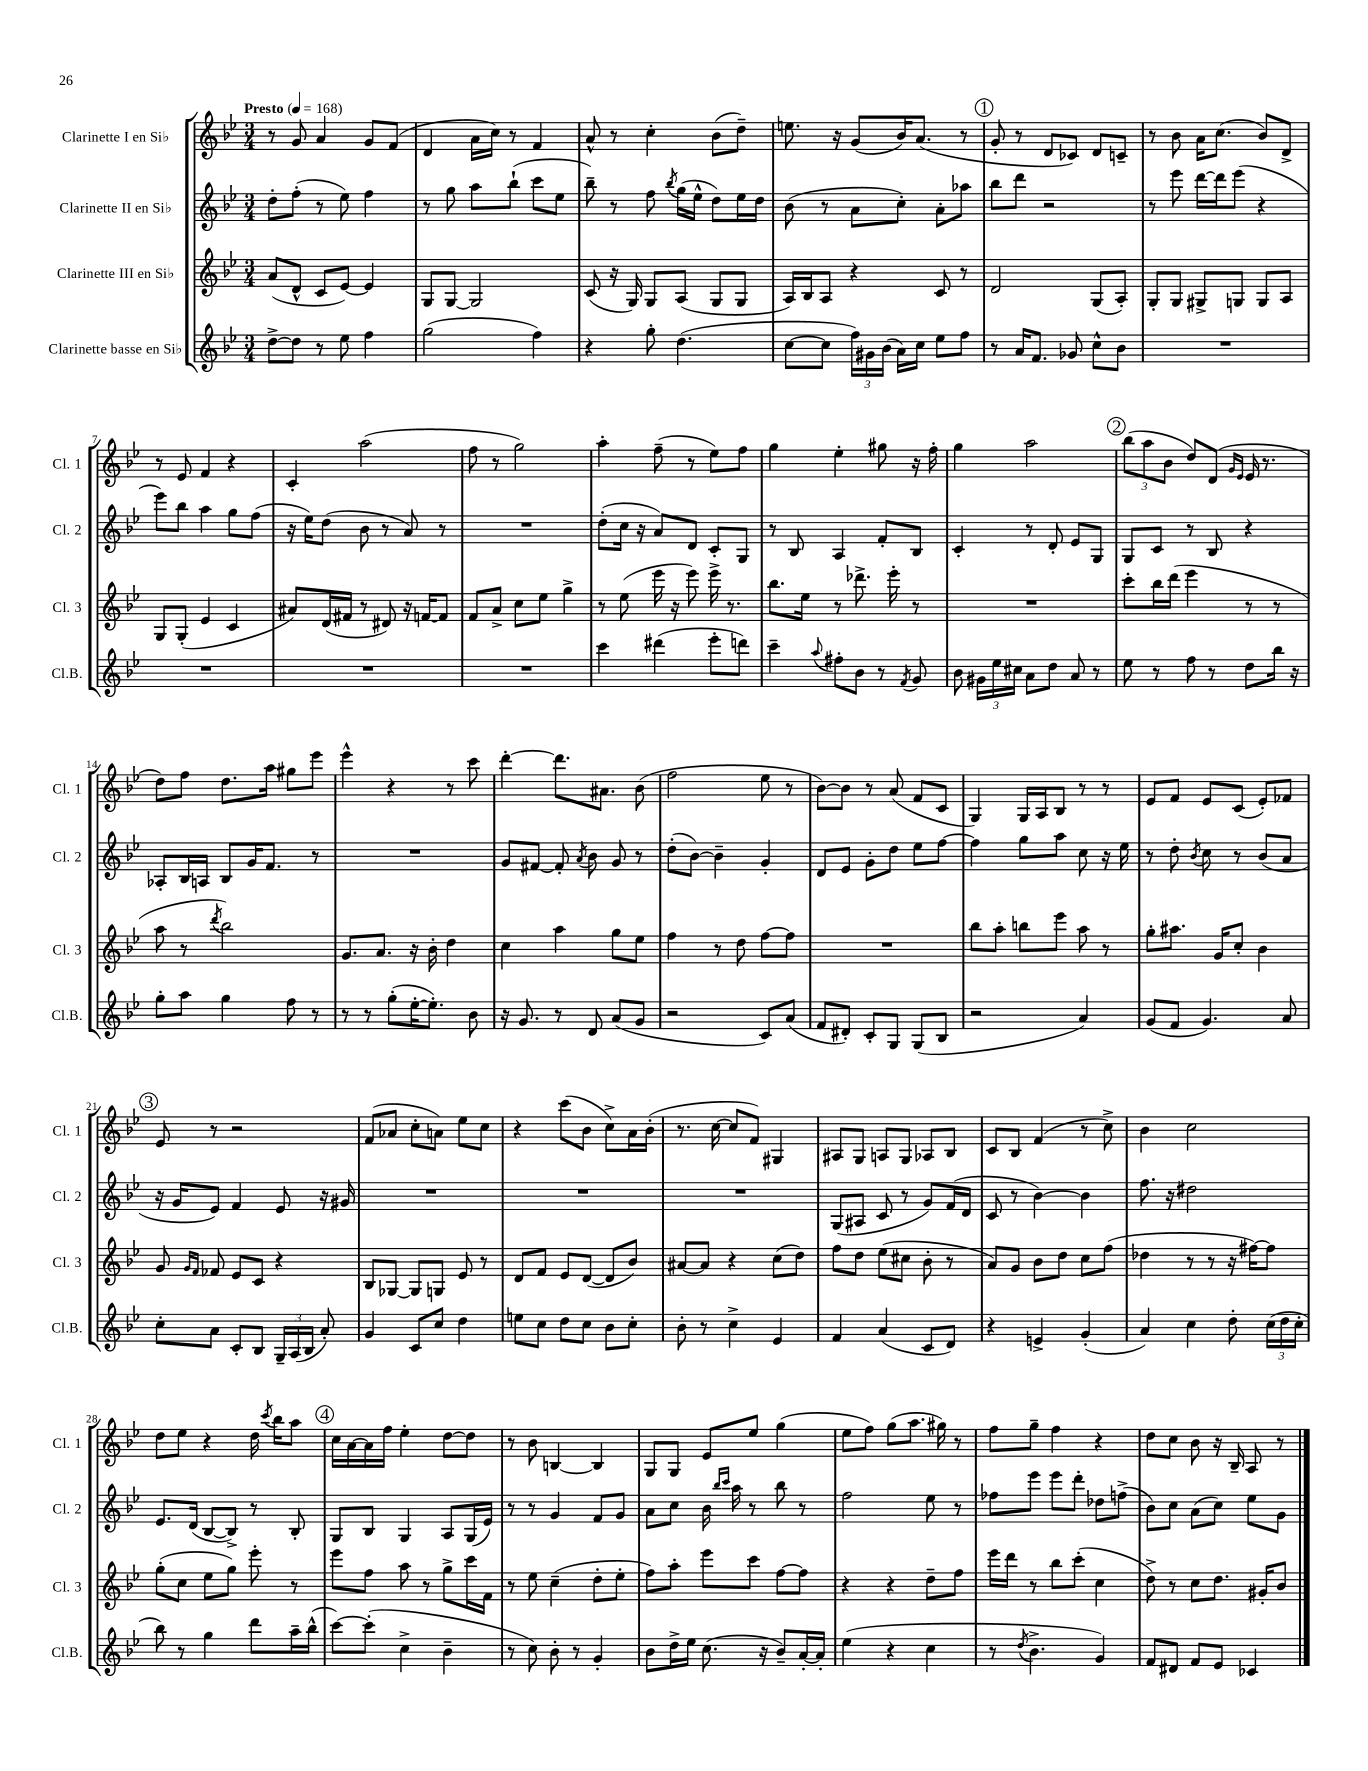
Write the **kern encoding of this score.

**kern	**kern	**kern	**kern
*part4	*part3	*part2	*part1
*staff4	*staff3	*staff2	*staff1
*I"Clarinette basse en Si♭	*I"Clarinette III en Si♭	*I"Clarinette II en Si♭	*I"Clarinette I en Si♭
*I'Cl.B.	*I'Cl. 3	*I'Cl. 2	*I'Cl. 1
*clefG2	*clefG2	*clefG2	*clefG2
*k[b-e-]	*k[b-e-]	*k[b-e-]	*k[b-e-]
*M3/4	*M3/4	*M3/4	*M3/4
*MM168	*MM168	*MM168	*MM168
=1	=1	=1	=1
!	!	!	!LO:TX:a:B:t=Presto
[8dd^\L	(8a/L	8dd'\L	8r
8dd\J]	8d^^/J	(8ff'\J	8g/
8r	8c/L	8r	4a/
8ee-\	[8e-/J)	8ee-\)	.
4ff\	4e-/]	4ff\	8g/L
.	.	.	(8f/J
=2	=2	=2	=2
(2gg\	8G/L	8r	4d/
.	[8G/J	8gg\	.
.	2G/]	8aa\L	16a\LL
.	.	.	16cc\JJ)
.	.	(8bb-`\J	8r
4ff\)	.	8ccc\L	4f/
.	.	8ee-\J	.
=3	=3	=3	=3
4r	(8c/	8bb-~\)	8a^^/
.	16r	8r	8r
.	16G/)	.	.
8gg'\	8G/L	8ff\	4cc'\
.	.	8qbb-/	.
(4.dd\	(8A/J	(16gg\LL	.
.	.	16ee-^^\JJ	.
.	8G/L	8dd\L)	(8b-\L
.	8G/J	16ee-\L	8dd~\J)
.	.	16dd\JJ	.
=4	=4	=4	=4
[8cc\L	16A/LL)	(8b-\	8.een\
.	16B-/J	.	.
8cc\J]	8A/J	8r	.
.	.	.	16r
24ff\LL)	4r	8a\L	(8g/L
24g#X\	.	.	.
(24b-\JJ	.	.	.
16a\LL)	.	8cc'\J)	16b-/K)
16cc\JJ	.	.	(8.a/J
8ee-\L	8c/	8a'\L	.
8ff\J	8r	8aa-X\J	8r
!!LO:REH:place=s1:t=1
=5	=5	=5	=5
8r	2d/	8bb-\L	8g'/
16a/KL	.	8ddd\J	8r
8.f/J	.	.	.
.	.	2r	8d/L
8g-X/	.	.	8c-X/J)
8cc^^\L	(8G/L	.	8d/L
8b-\J	8A'/J)	.	8cn~/J
=6	=6	=6	=6
2.r	8G'/L	8r	8r
.	8G/J	8eee-\	8b-\
.	8G#X^/L	[16ddd\LL	16a\KL
.	.	16ddd\J]	(8.cc\J
.	8Gn/J	(8eee-\J	.
.	8G/L	4r	8b-/L)
.	8A/J	.	8d^/J
!!LO:LB:g=z
=7	=7	=7	=7
2.r	8G/L	8eee-\L)	8r
.	(8G'/J	8bb-\J	8e-/
.	4e-/	4aa\	4f/
.	4c/	8gg\L	4r
.	.	(8ff\J	.
=8	=8	=8	=8
2.r	8a#X/L)	16r	4c'/
.	.	16ee-\KL)	.
.	(16d/L	(8dd\J	.
.	16f#X/JJ	.	.
.	8r	8b-\	(2aa\
.	8d#X/)	8r	.
.	16r	8a/)	.
.	[16fn/KL	.	.
.	8f/J]	8r	.
=9	=9	=9	=9
2.r	8f/L	2.r	8ff\
.	8a^/J	.	8r
.	8cc\L	.	2gg\)
.	8ee-\J	.	.
.	4gg^\	.	.
=10	=10	=10	=10
4ccc\	8r	(8dd'\L	4aa'\
.	(8ee-\	16cc\Jk	.
.	.	16r	.
(4ddd#X\	16eee-\	8a/L)	(8ff~\
.	16r	.	.
.	8eee-\)	8d/J	8r
8eee-'\L	16eee-^\	8c'/L	8ee-\L)
.	8.r	.	.
8dddn\J)	.	8G/J	8ff\J
=11	=11	=11	=11
4ccc~\	8.bb-\L	8r	4gg\
.	.	8B-/	.
.	16ee-\Jk	.	.
8qqaa/	.	.	.
8ff#X'\L	8r	4A/	4ee-'\
8b-\J	8.ddd-X^\	.	.
8r	.	8f'/L	8gg#X\
.	16eee-'\	.	.
8qf/	.	.	.
8g/	8r	8B-/J	16r
.	.	.	16ff'\
=12	=12	=12	=12
8b-\	2.r	4c'/	4gg\
24g#X\LL	.	.	.
24ee-\	.	.	.
24cc#X\JJ	.	.	.
8a\L	.	8r	2aa\
8dd\J	.	8d'/	.
8a/	.	8e-/L	.
8r	.	8G/J	.
!!LO:REH:place=s1:t=2
=13	=13	=13	=13
8ee-\	8ccc'\L	8G/L	(12bb-\L
.	.	.	12aa\
8r	16bb-\L	8c/J	.
.	.	.	12b-\J
.	(16ddd\JJ	.	.
8ff\	4eee-\	8r	8dd/L)
8r	.	8B-/	(8d/J
.	.	.	16qqg/LL
.	.	.	16qqe-/JJ
8dd\L	8r	4r	16e-/
.	.	.	8.r
16bb-\Jk	8r	.	.
16r	.	.	.
!!LO:LB:g=z
=14	=14	=14	=14
8gg'\L	8aa\	8A-X'/L	8dd\L)
8aa\J	8r	16B-/L	8ff\J
.	.	16An/JJ	.
.	8qddd/	.	.
4gg\	2bb-\)	8B-/L	8.dd\L
.	.	16g/K	.
.	.	8.f/J	16aa\Jk
8ff\	.	.	8gg#X\L
8r	.	8r	8eee-\J
=15	=15	=15	=15
8r	8.g/L	2.r	4eee-^^\
8r	.	.	.
.	8.a/J	.	.
(8gg'\L	.	.	4r
[16ee-'\K	16r	.	.
8.ee-'\J])	16b-'\	.	.
.	4dd\	.	8r
8b-\	.	.	8ccc\
=16	=16	=16	=16
16r	4cc\	8g/L	[4ddd'\
8.g/	.	.	.
.	.	[8f#X/J	.
8r	4aa\	8f#'/]	8.ddd\L]
.	.	8qa/	.
8d/	.	8b-\	.
.	.	.	8.a#X\J
(8a/L	8gg\L	8g/	.
8g/J	8ee-\J	8r	(8b-\
=17	=17	=17	=17
2r	4ff\	(8dd'\L	2ff\
.	.	[8b-\J)	.
.	8r	4b-~\]	.
.	8dd\	.	.
8c/L)	[8ff\L	4g'/	8ee-\
(8a/J	8ff\J]	.	8r
=18	=18	=18	=18
8f/L	2.r	8d/L	[8b-\L)
8d#X'/J)	.	8e-/J	8b-\J]
8c'/L	.	8g'\L	8r
8G/J	.	8dd\J	(8a/
(8G/L	.	8ee-\L	8f/L
8B-/J	.	[8ff\J	8c/J
=19	=19	=19	=19
2r	8bb-\L	4ff\]	4G/)
.	8aa'\J	.	.
.	8bbn\L	8gg\L	16G/LL
.	.	.	16A/J
.	8eee-\J	8aa\J	8B-/J
4a/)	8aa\	8cc\	8r
.	8r	16r	8r
.	.	16ee-\	.
=20	=20	=20	=20
(8g/L	8gg'\L	8r	8e-/L
8f/J	8.aa#X\J	8dd'\	8f/J
.	.	8qb-/	.
4.g/)	.	8cc\	8e-/L
.	16g/KL	.	.
.	8cc'/J	8r	(8c/J
.	4b-\	(8b-/L	8e-'/L)
8a/	.	8a/J	8f-X/J
!!LO:LB:g=z
!!LO:REH:place=s1:t=3
=21	=21	=21	=21
8cc'\L	8g/	16r	8e-/
.	.	16g/KL	.
.	16qqg/LL	.	.
.	16qqf/JJ	.	.
8a\J	8f-X/	8e-/J)	8r
8c'/L	8e-/L	4f/	2r
8B-/J	8c/J	.	.
24G~/LL	4r	8e-/	.
(24A/	.	.	.
24B-/JJ	.	.	.
8a'/)	.	16r	.
.	.	16g#X/	.
=22	=22	=22	=22
4g/	8B-/L	2.r	(8f/L
.	[8G-X/J	.	8a-X/J
8c/L	8G-/L]	.	8cc'\L
8cc/J	8Gn/J	.	8an\J)
4dd\	8e-/	.	8ee-\L
.	8r	.	8cc\J
=23	=23	=23	=23
8een\L	8d/L	2.r	4r
8cc\J	8f/J	.	.
8dd\L	8e-/L	.	(8ccc\L
8cc\J	([8d/J	.	8b-\J
8b-\L	8d/L]	.	8cc^\L)
8cc'\J	8b-/J)	.	16a\L
.	.	.	(16b-'\JJ
=24	=24	=24	=24
8b-'\	[8a#X/L	2.r	8.r
8r	8a#/J]	.	.
.	.	.	[16cc\
4cc^\	4r	.	8cc/L]
.	.	.	8f/J)
4e-/	(8cc\L	.	4G#X/
.	8dd\J)	.	.
=25	=25	=25	=25
4f/	8ff\L	(8G/L	8A#X/L
.	8dd\J	8A#X/J	8G/J
(4a/	(8ee-\L	8c/	8An/L
.	8cc#X\J	8r	8G/J
8c/L	8b-'\	8g/L)	8A-X/L
8d/J)	8r	(16f/L	8B-/J
.	.	16d/JJ	.
=26	=26	=26	=26
4r	8a/L)	8c/	8c/L
.	8g/J	8r	8B-/J
4en^/	8b-\L	[4b-\)	(4f/
.	8dd\J	.	.
(4g'/	8cc\L	4b-\]	8r
.	(8ff\J	.	8cc^\)
=27	=27	=27	=27
4a/)	4dd-X\	8.ff\	4b-\
.	.	16r	.
4cc\	8r	2dd#X\	2cc\
.	8r	.	.
8dd'\	16r	.	.
.	[16ff#X\KL)	.	.
(24cc\LL	8ff#\J]	.	.
24dd\	.	.	.
24cc'\JJ	.	.	.
!!LO:LB:g=z
=28	=28	=28	=28
8bb-\)	(8gg'\L	8.e-/L	8dd\L
8r	8cc\J	.	8ee-\J
.	.	(16d/Jk	.
4gg\	8ee-\L	[8B-/L	4r
.	8gg\J)	8B-^/J])	.
8ddd\L	8eee-'\	8r	16dd\
.	.	.	8qccc/
.	.	.	16bb-\KL
16aa~\L	8r	8B-'/	8aa\J
(16bb-^^\JJ	.	.	.
!!LO:REH:place=s1:t=4
=29	=29	=29	=29
[8ccc\L)	8eee-\L	8G/L	16cc\LL
.	.	.	[16a\
(8ccc'\J]	8ff\J	8B-/J	16a\]
.	.	.	16ff\JJ
4cc^\	8aa\	4G/	4ee-'\
.	8r	.	.
4b-~\	8gg^\L	8A/L	[8dd\L
.	16ccc\L	(16G/L	8dd\J]
.	16f\JJ	16e-/JJ)	.
=30	=30	=30	=30
8r	8r	8r	8r
8cc\)	8ee-\	8r	8b-\
8b-'\	(4cc~\	4g/	[4Bn/
8r	.	.	.
4g'/	8dd'\L	8f/L	4B/]
.	8ee-'\J	8g/J	.
=31	=31	=31	=31
8b-\L	8ff\L)	8a\L	8G/L
16dd^\L	8aa'\J	8cc\J	8G/J
16ee-\JJ	.	.	.
(8.cc\	8eee-\L	16b-\	8e-/L
.	.	16qqbb-/LL	.
.	.	16qqccc/JJ	.
.	.	16aa\	.
.	8ccc\J	8r	8ee-/J
16r	.	.	.
8b-~/L)	[8ff\L	8bb-\	(4gg\
[16a'/L	8ff\J]	8r	.
16a'/JJ]	.	.	.
=32	=32	=32	=32
(4ee-\	4r	2ff\	8ee-\L
.	.	.	8ff\J)
4r	4r	.	(8gg\L
.	.	.	8.aa\J
4cc\	8dd~\L	8ee-\	.
.	.	.	16gg#X\)
.	8ff\J	8r	8r
=33	=33	=33	=33
8r	16eee-\LL	8ff-X\L	8ff\L
.	16ddd\JJ	.	.
8qdd/	.	.	.
4.b-^\	8r	8eee-\J	8gg~\J
.	8bb-\L	8eee-\L	4ff\
.	(8ccc'\J	8ddd'\J	.
4g/)	4cc\	8dd-X\L	4r
.	.	(8ffn^\J	.
=34	=34	=34	=34
8f/L	8dd^\)	8b-\L)	8dd\L
8d#X/J	8r	8cc\J	8cc\J
8f/L	8cc\L	(8a\L	8b-\
8e-/J	8.dd\J	8cc\J)	16r
.	.	.	16B-~/
4c-X/	.	8ee-\L	8A/
.	16g#X'/KL	.	.
.	8b-/J	8g\J	8r
==	==	==	==
*-	*-	*-	*-
